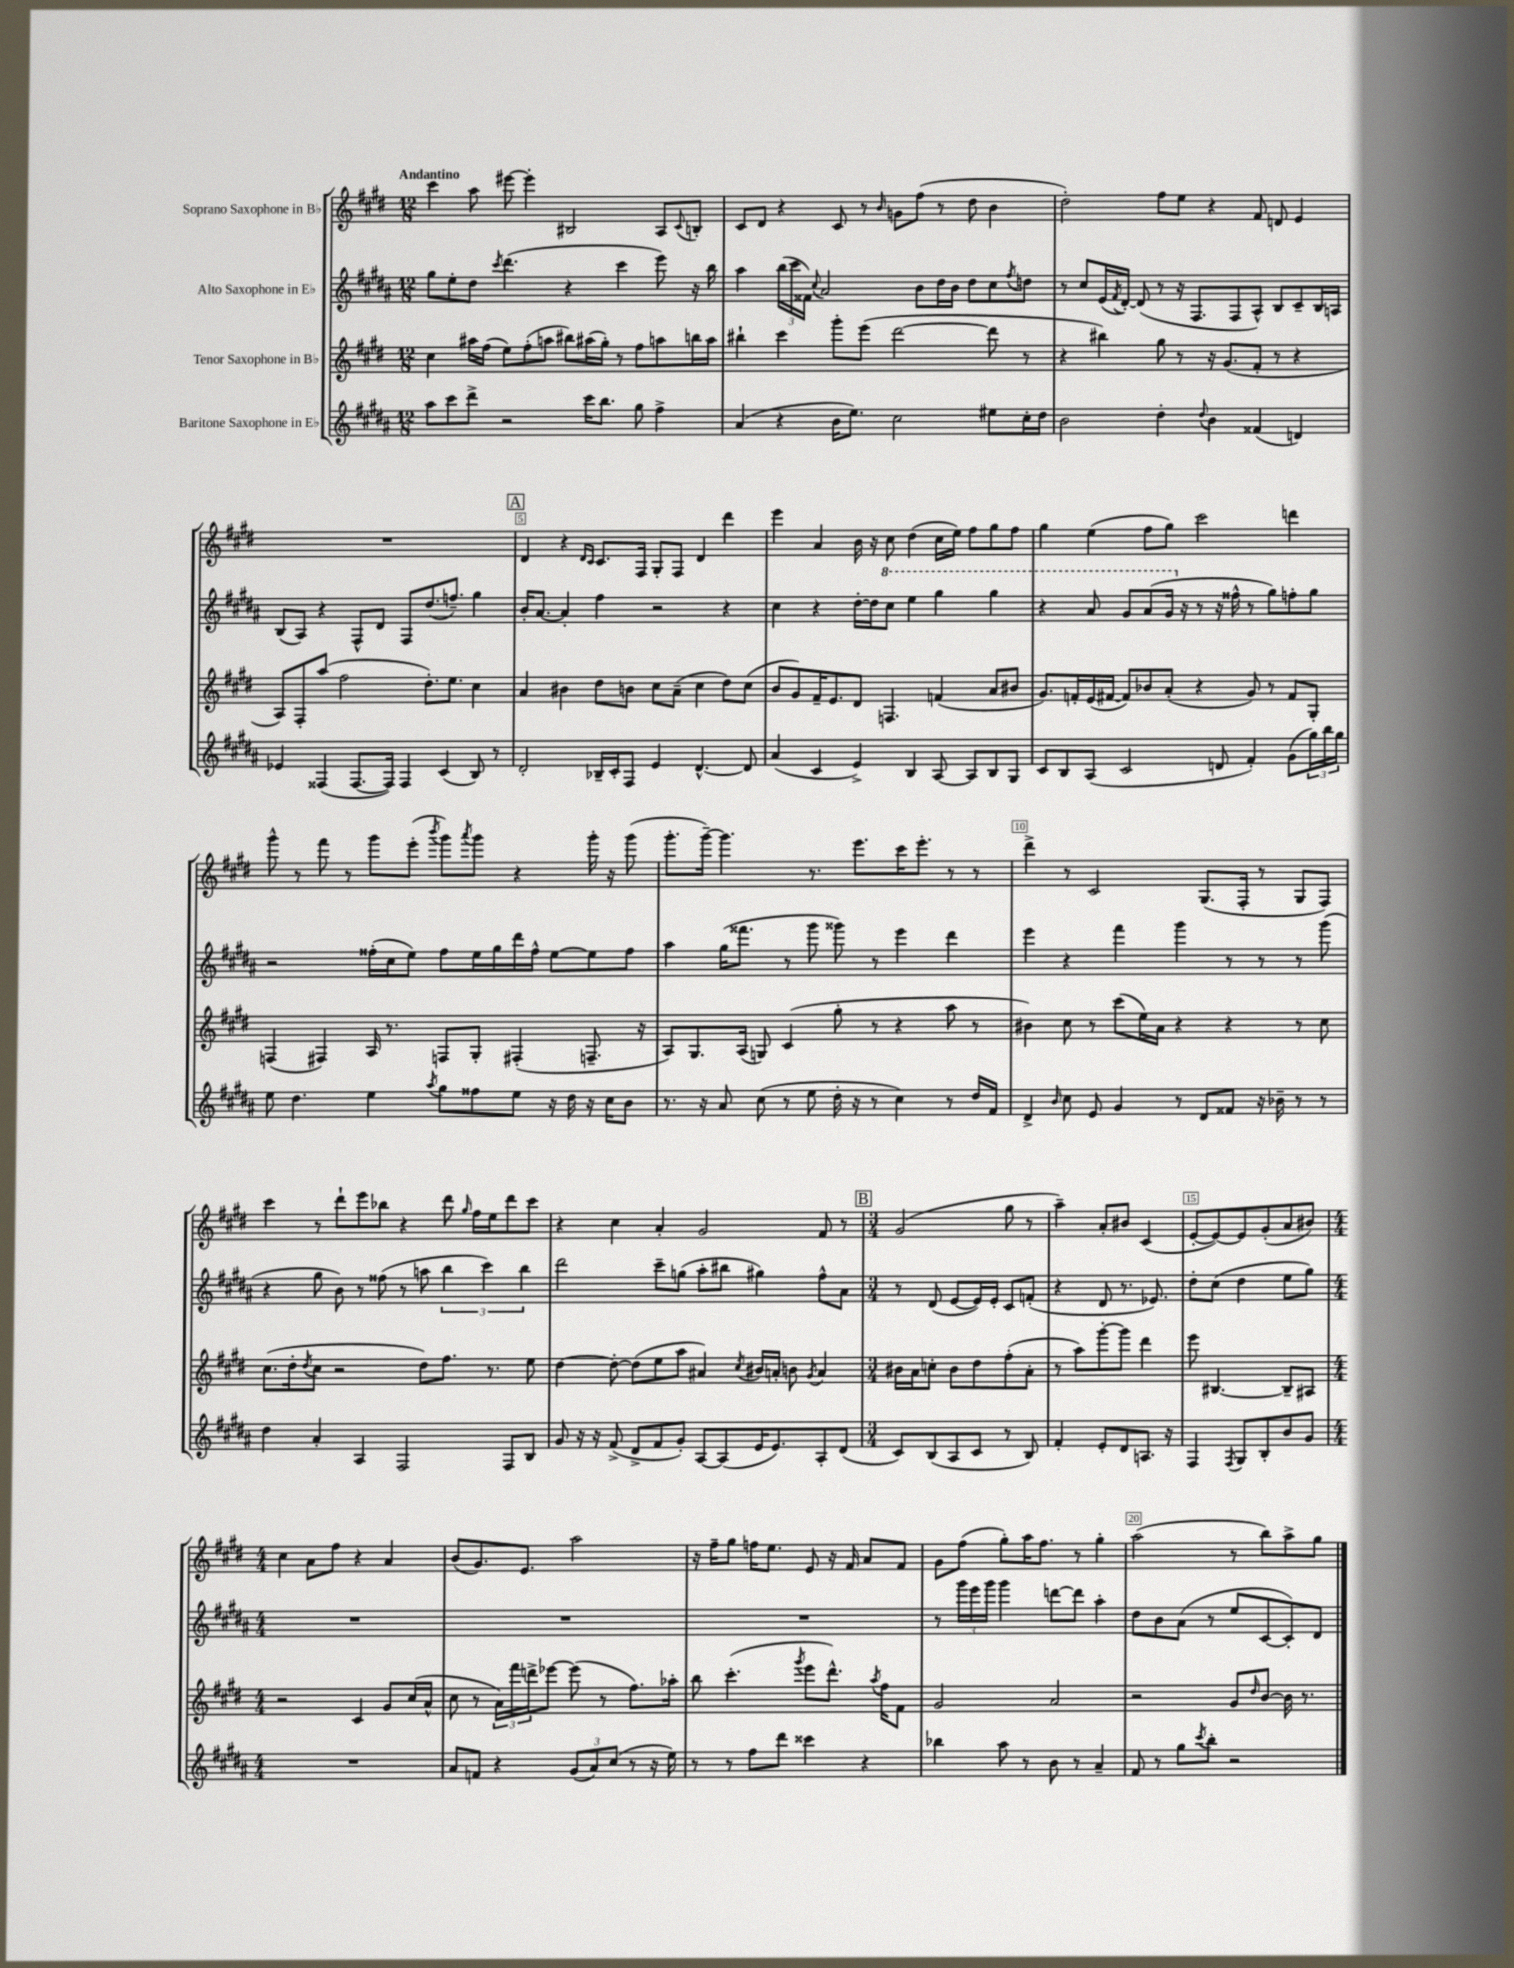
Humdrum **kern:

**kern	**kern	**kern	**kern
*staff4	*staff3	*staff2	*staff1
*clefG2	*clefG2	*clefG2	*clefG2
*k[f#c#g#d#a#]	*k[f#c#g#d#]	*k[f#c#g#d#a#]	*k[f#c#g#d#]
*M12/8	*M12/8	*M12/8	*M12/8
8aa#\L	4cc#\	8gg#\L	4ccc#\
8ccc#\	.	8ee'\	.
8ddd#^\J	16aa#\LL	8dd#\J	8aa\
.	(16ff#\JJ	.	.
.	.	8qccc#/	.
2r	8ee\L)	(4.ddd#\	[8eee#\
.	(8ff#'\	.	4eee#'\]
.	8aa\J	.	.
.	8bb#\L)	4r	2B#/
16ccc#\LK	(16aa#\L	.	.
8.bb\J	16gg#'\JJ)	.	.
.	8r	4ccc#\	.
8gg#\	8ff#\L	.	.
4ff#^\	8aa\	8eee\)	8A/L
.	.	.	8qqc#/
.	16bb\L	16r	8B'/J
.	16aa\JJ	16bb\	.
=	=	=	=
(4a#/	4bb#`\	4aa#\	8c#/L
.	.	.	8d#/J
4r	4ccc#\	(24bb\LL	4r
.	.	24ccc#\	.
.	.	24f##\JJ)	.
.	.	8qqcc#/	.
.	.	2a#/	.
16b\LK	8ggg#'\L	.	8c#/
8.ee\J)	.	.	.
.	(8eee\J	.	8r
.	.	.	16qqb/
2cc#\	[2ddd#\	.	8g\L
.	.	8b\L	(8ff#\J
.	.	16dd#\L	8r
.	.	16b\JJ	.
.	.	8dd#\L	8dd#\
8ee#\L	8ddd#\]	8cc#\	4b\
.	.	8qff#/	.
16cc#'\L	8r	8dd\J	.
16dd#\JJ	.	.	.
=	=	=	=
2b\	4r	8r	2dd#'\)
.	.	8cc#/L	.
.	4bb#\)	(16e/L	.
.	.	8qf#/	.
.	.	[16d#'/JJ)	.
.	.	(8d#/]	.
4dd#'\	8gg#\	8r	8ff#\L
.	8r	16r	8ee\J
.	.	8.F#/L	.
8qqdd#/	.	.	.
4b\	16r	.	4r
.	(8.g#/L	.	.
.	.	8F#/	.
(4f##/	8f#'/J	8A#^^/J)	8f#/
.	8r	8B/L	8d/
4d/)	4r	8c#~/	4e/
.	.	16B/L	.
.	.	16A/JJ	.
=	=	=	=
4e-/	8A/L)	(8B/L	1.r
.	8F#'/	8A#/J)	.
(4F##/	(8aa/J	4r	.
.	2ff#\	.	.
[8.F##/L	.	8F#^^/L	.
.	.	8d#/J	.
16F##/]Jk)	.	.	.
4F##/	.	8F#/L	.
.	8.dd#'\L)	(8.dd#/	.
(4c#/	.	.	.
.	8.ee\J	8.ff~/J)	.
8B/)	4cc#\	4gg#\	.
8r	.	.	.
=	=	=	=
2d#'/	4a/	16b'/LK	4d#/
.	.	[8.a#/J	.
.	4b#\	4a#'/]	4r
.	.	.	16qqd#/LL
.	.	.	16qqc#/JJ
16B-~/LL	8dd#\L	4ff#\	8.c#/L
16c#'/J	.	.	.
8F#/J	8b\J	.	.
.	.	.	16F#/Jk
4e/	8cc#\L	2r	8G#'/L
.	(8a~\J	.	8F#/J
[4.d#^^/	4cc#\	.	4d#/
.	8dd#\L)	4r	4ddd#\
8d#/]	(8cc#\J	.	.
=	=	=	=
(4a#/	8b/L	4cc#\	4eee\
.	8g#/)	.	.
4c#/	16f#~/K	4r	4a/
.	8.e/	.	.
4e^/)	8d#/J	[16dd#'\LL	16b\
.	.	16dd#\]J	16r
.	4.F/	8ccc#\J	8cc#\
4B/	.	4eee\	(4dd#\
[8A#/	(4f/	4ggg#\	16cc#\LL
.	.	.	16ee\JJ)
8A#/]L	.	.	8ff#\L
8B/	8a/L	4ggg#\	8gg#\
8G#/J	8b#/J	.	8ff#\J
=	=	=	=
8c#/L	8.g#/L)	4r	4gg#\
8B/	.	.	.
.	16f'/L	.	.
(8A#/J	(16e/	8aa#/	(4ee\
.	[16f#/JJ	.	.
2c#/	8f#/]L)	8gg#/L	.
.	8b-/	(8aa#/	8ff#\L
.	(8a'/J	16gg#/Jk	8gg#\J)
.	.	16r	.
.	4r	8r	2ccc#\
8d/	.	16r	.
.	.	16ff##^^\	.
4f#'/)	8g#/)	8r	.
.	8r	8gg#\L)	.
(8g#\L	8f#/L	8ff'\	4ddd\
24gg#\L)	8G#'/J	8gg#\J	.
24bb\	.	.	.
24gg#\JJ	.	.	.
=	=	=	=
8ee\	(4F/	2r	8ggg#^^\
4.dd#\	.	.	8r
.	4F#/)	.	8fff#\
.	.	.	8r
4ee\	16A/	(16ff##'\LL	8ggg#\L
.	8.r	16cc#\J	.
.	.	8ee\J)	(8eee'\J
8qaa#/	.	.	8qbbb/
8gg#\L	8F/L	8ff##\L	8ggg#\L)
.	.	.	8qaaa/
8ff##\	8G#'/J	16ee\L	8ggg#\J
.	.	16gg#\	.
8ee\J	(4F#'/	16ddd#\	4r
.	.	16ff##^^\JJ	.
16r	.	[8ee\L	.
16dd#\	.	.	.
16r	8.F~/	8ee\]	16ggg#'\
16cc#\LK	.	.	16r
8b\J	.	8ff##\J	(8ggg#\
.	16r	.	.
=	=	=	=
8.r	8A/L)	4aa#\	8.ggg#'\L
.	8.G#/	.	.
16r	.	.	[16ggg#~\Jk)
8a#/	.	(16gg#\LK	4.ggg#\]
.	(16A/Jk	8.fff##\J	.
(8cc#\	8G/)	.	.
8r	(4c#/	8r	.
8ee\	.	8ggg#\	8.r
16dd#'\	8gg#'\	8ggg##\)	.
16r	.	.	8.eee\L
8r	8r	8r	.
4cc#\)	4r	4eee\	16ccc#\K
.	.	.	8.eee'\J
8r	8aa\	4ddd#\	8r
16dd#/LL	8r	.	8r
16f#/JJ	.	.	.
=	=	=	=
4d#^/	4b#\)	4eee\	4ddd#^\
16qqb/	.	.	.
8cc#\	8cc#\	4r	8r
8e/	8r	.	2c#/
4g#/	(8ccc#\L	4fff#\	.
.	16ee\L)	.	.
.	16a\JJ	.	.
8r	4r	4ggg#\	.
8d#/L	.	.	(8.G#/L
8f##/J	4r	8r	.
.	.	.	16F#'/Jk
16r	.	8r	8r
16b-~\	.	.	.
8r	8r	8r	8G#/L
8r	8cc#\	(8ggg#\	8F#/J)
=	=	=	=
4dd#\	(8.cc#\L	4r	4ccc#\
.	16dd#'\k	.	.
.	8qdd#/	.	.
4a#'/	8cc#\J	8gg#\	8r
.	2r	8b\)	8ddd#`\L
4A#/	.	8r	8eee\
.	.	(8ff##\	8bb-\J
2F#/	.	8r	4r
.	8dd#\L)	8aa\	.
.	8.ff#\J	6bb\	8ddd#\
.	.	.	16qqgg#/
.	.	.	16ff#\LL
.	.	6ccc#\)	.
.	8.r	.	16ee\J
8F#/L	.	.	8ddd#\
.	.	6bb\	.
8B/J	8ee\	.	8ccc#\J
=	=	=	=
8g#/	[4dd#\	2ddd#\	4r
16r	.	.	.
16r	.	.	.
(8f#^/	8dd#'\_	.	4cc#\
8d#^/L	(8dd#\]L	.	.
8f#/	8ee\	8ccc#~\L	4a'/
8g#'/J)	8aa\J	(8gg\J	.
[8A#/L	4a#/)	8aa#'\L	2g#/
(8A#/]	.	8bb#\J	.
.	8qcc#/	.	.
16e/K	16b#/LL	4gg#\)	.
8.e/)	16a'/JJ	.	.
.	8b\	.	.
.	8qg#/	.	.
8A#'/	4a/	8ff#^^\L	8f#/
(8d#/J	.	8a#\J	8r
=	=	=	=
*M3/4	*M3/4	*M3/4	*M3/4
8c#/L)	16b#\LL	8r	(2g#/
.	16a\J	.	.
(8B/	8cc'\J	(8d#/	.
8A#/	8b#\L	[8e/L	.
8c#/J	8dd#\	16e/]L)	.
.	.	16e'/JJ	.
8r	(8ff#'\	8c#/L	8gg#\
8B/)	8a'\J	(8f'/J	8r
=	=	=	=
4f#'/	8r	4r	4aa~\)
.	8aa\L)	.	.
8e'/L	[8ggg#'\	8d#/	8a'/L
8d#/	8ggg#\]J	8.r	8b#/J
8.A/J	4ddd#\	.	(4c#/
.	.	8.e-/)	.
16r	.	.	.
=	=	=	=
4F#/	8eee\	8dd#'\L	[8e'/L
.	[4.B#/	(8cc#\J	8e/_)
8qF#/	.	.	.
8G#/L	.	4dd#\	8e/]
8B'/	.	.	(8g#'/
8b/	8B#~/]L	8ee\L	8a/
8g#/J	8A#/J	8gg#\J)	8b#/J)
=	=	=	=
*M4/4	*M4/4	*M4/4	*M4/4
1r	2r	1r	4cc#\
.	.	.	8a\L
.	.	.	8ff#\J
.	4c#/	.	4r
.	8g#/L	.	4a/
.	(16cc#/L	.	.
.	16a^^/JJ	.	.
=	=	=	=
8a#/L	8cc#\	1r	(8b/L
8f/J	8r	.	8.g#/)
4r	24a\LL)	.	.
.	24fff#\	.	.
.	.	.	8.e/J
.	24ddd^\J	.	.
.	[8eee-\J	.	.
(12g#/L	(8eee-\]	.	2aa\
12a#/)	.	.	.
.	8r	.	.
(12cc#/J	.	.	.
8r	8.ff#\L)	.	.
16r	.	.	.
16ee\)	16aa-'\Jk	.	.
=	=	=	=
8r	8bb\	1r	16r
.	.	.	16ff#~\LK
8r	(4.ccc#'\	.	8gg#\J
8ff#\L	.	.	16ff\LK
.	.	.	8.ee\J
8ddd#\J	.	.	.
.	8qggg#/	.	.
4ccc##\	8eee\L	.	8e/
.	8.ddd#^^\J)	.	16r
.	.	.	16f#/
4r	.	.	8a/L
.	8qaa/	.	.
.	16ff#\LK	.	.
.	8f#\J	.	8f#/J
=	=	=	=
4bb-\	2g#/	8r	8g#\L
.	.	24ggg#\LL	(8ff#\J
.	.	24eee\	.
.	.	24ggg#\JJ	.
8aa#\	.	4ggg#\	8gg#'\L)
8r	.	.	16aa\K
.	.	.	8.ff#\J
8b\	2a/	[8ddd\L	.
8r	.	8ddd\]J	8r
4a#~/	.	4aa#'\	4gg#'\
=	=	=	=
8f#/	2r	8dd#\L	(2aa\
8r	.	8b\	.
8gg#\L	.	(8a#\J	.
8qccc#/	.	.	.
8bb'\J	.	8r	.
2r	8g#/L	8ee/L	8r
.	16qqdd#/	.	.
.	[8b/J	[8c#/	8bb\L)
.	16b\]	8c#'/])	8aa^\
.	8.r	.	.
.	.	8d#/J	8gg#\J
==	==	==	==
*-	*-	*-	*-
